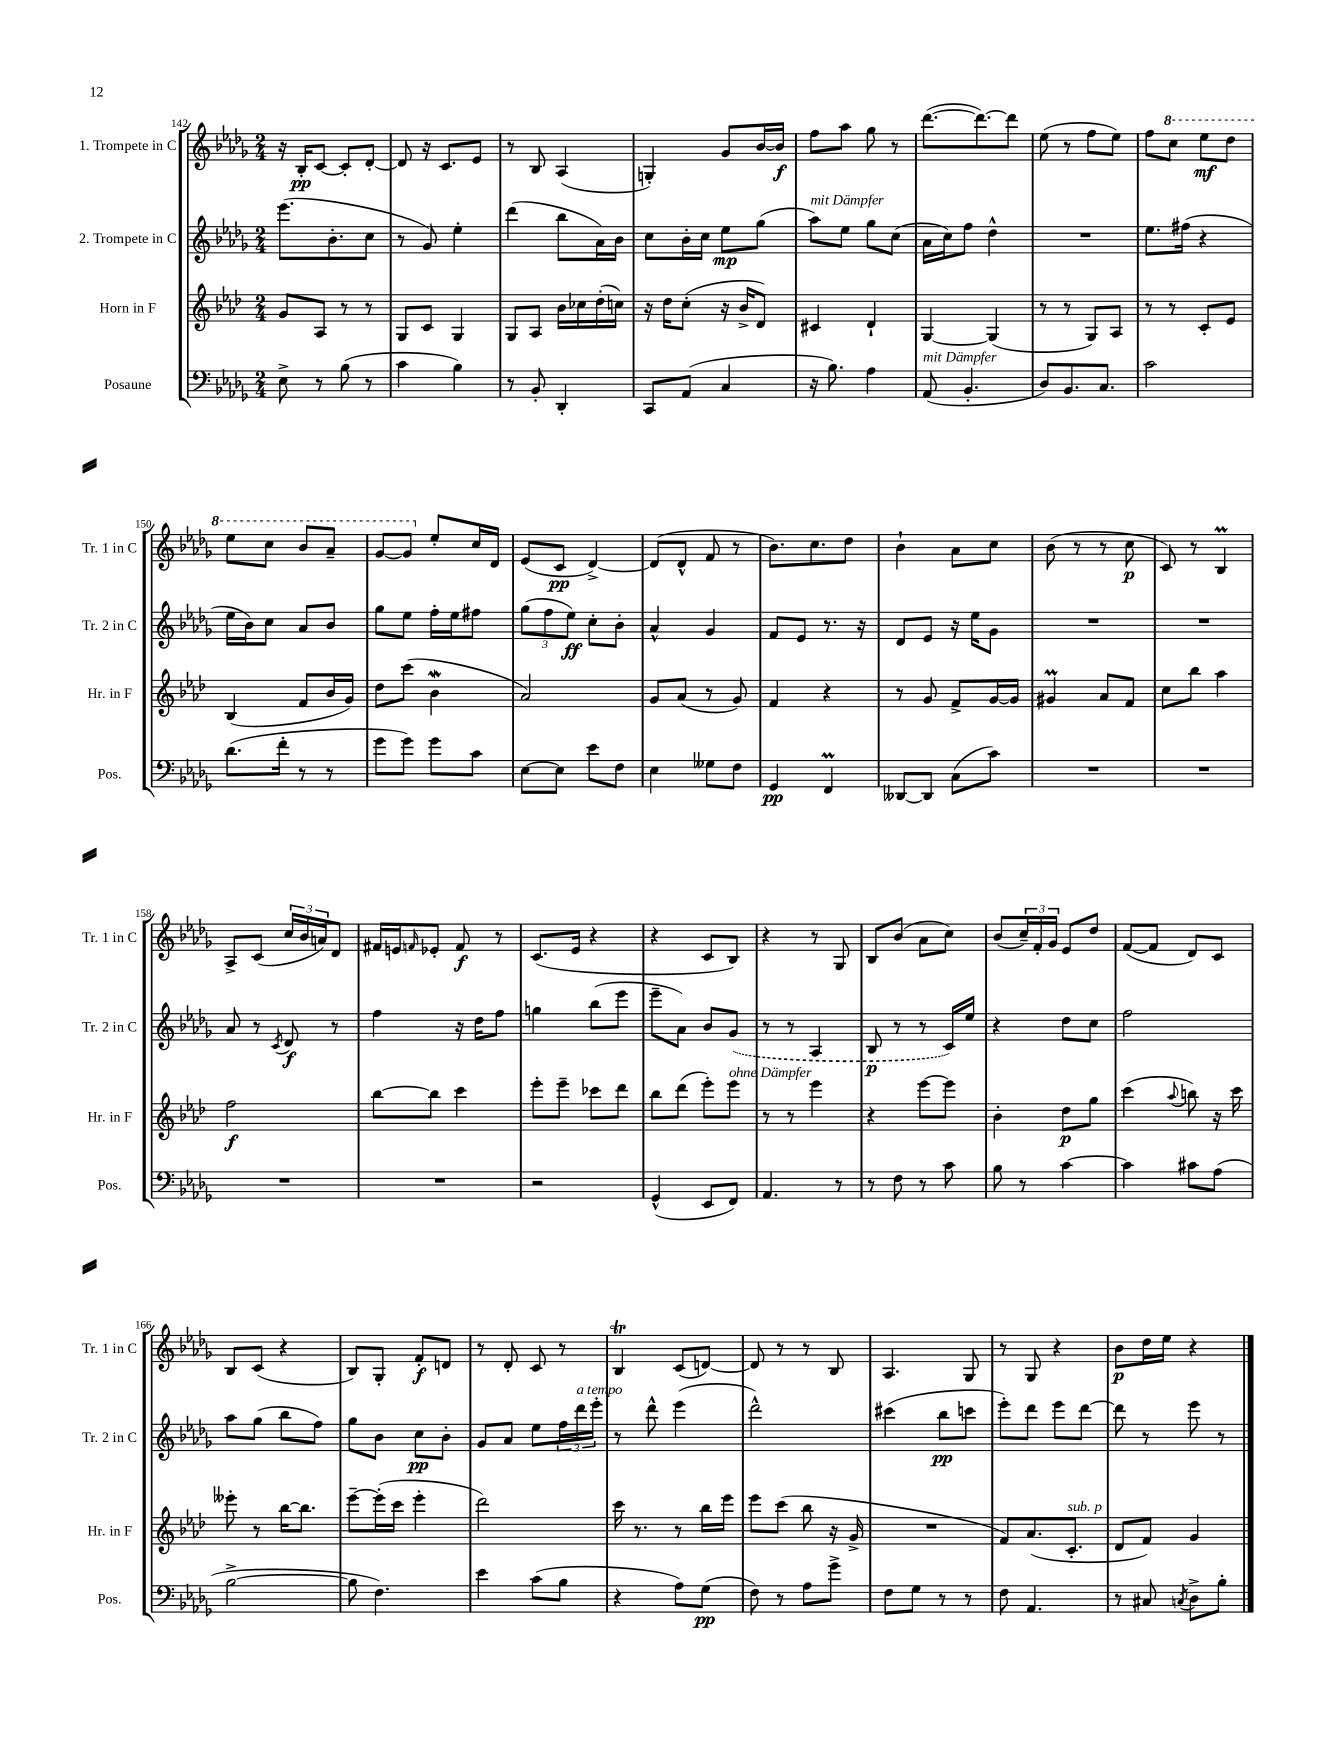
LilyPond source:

<<
\new StaffGroup <<
\new Staff = "s0" \with { instrumentName = "1. Trompete in C" shortInstrumentName = "Tr. 1 in C" } {
    \clef treble \key des \major \numericTimeSignature \time 2/4
    r16 bes16-.\pp c'8~ c'8-. des'8~-. |
    des'8 r16 c'8. ees'8 |
    r8 bes8 aes4( |
    g4-.) ges'8 bes'16~ bes'16\f |
    f''8 aes''8 ges''8 r8 |
    des'''8.~( des'''8.~) des'''8 |
    ees''8( r8 f''8 ees''8) |
    f''8 \ottava #1 c'''8 ees'''8\mf des'''8 |
    ees'''8 c'''8 bes''8 aes''8-- |
    ges''8~ ges''8 \ottava #0 ees''8-. c''16 des'16 |
    ees'8( c'8\pp des'4~->) |
    des'8( des'8-^ f'8 r8 |
    bes'8.) c''8. des''8 |
    bes'4-! aes'8 c''8 |
    bes'8( r8 r8 c''8\p |
    c'8) r8 bes4\prall |
    aes8-> c'8( \tuplet 3/2 { c''16 bes'16 a'16) } des'8 |
    fis'16 e'16 \grace { f'16 } ees'8-. f'8\f r8 |
    c'8.( ees'16 r4 |
    r4 c'8 bes8) |
    r4 r8 ges8 |
    bes8 bes'8( aes'8 c''8) |
    bes'8( \tuplet 3/2 { c''16--) f'16-. ges'16 } ees'8 des''8 |
    f'8~( f'8 des'8) c'8 |
    bes8 c'8( r4 |
    bes8) ges8-. f'8-.\f d'8 |
    r8 des'8-. c'8 r8 |
    bes4\trill c'8( d'8~) |
    d'8 r8 r8 bes8 |
    aes4. ges8 |
    r8 ges8 r4 |
    bes'8\p des''16 ees''16 r4 \bar "|." |
}
\new Staff = "s1" \with { instrumentName = "2. Trompete in C" shortInstrumentName = "Tr. 2 in C" } {
    \clef treble \key des \major \numericTimeSignature \time 2/4
    ees'''8.( bes'8.-. c''8 |
    r8 ges'8) ees''4-. |
    des'''4( bes''8 aes'16) bes'16 |
    c''8 bes'16-. c''16 ees''8\mp ges''8( |
    aes''8^\markup { \italic "mit Dämpfer" }) ees''8 ges''8 c''8( |
    aes'16 c''16) f''8 des''4-^ |
    R2 |
    ees''8. fis''16( r4 |
    ees''16 bes'16) c''8 aes'8 bes'8 |
    ges''8 ees''8 f''16-. ees''16 fis''8 |
    \tuplet 3/2 { ges''8( f''8 ees''8\ff) } c''8-. bes'8-. |
    aes'4-^ ges'4 |
    f'8 ees'8 r8. r16 |
    des'8 ees'8 r16 ees''16 ges'8 |
    R2 |
    R2 |
    aes'8 r8 \acciaccatura { c'8 } des'8\f r8 |
    f''4 r16 des''16 f''8 |
    g''4 bes''8( ees'''8 |
    ees'''8-- aes'8) bes'8 \once \slurDashed ges'8( |
    r8 r8 aes4 |
    bes8\p r8 r8 c'16) ees''16 |
    r4 des''8 c''8 |
    f''2 |
    aes''8 ges''8( bes''8 f''8) |
    ges''8 bes'8 c''8\pp bes'8-. |
    ges'8 aes'8 ees''8 \tuplet 3/2 { f''16 des'''16^\markup { \italic "a tempo" } ees'''16-. } |
    r8 des'''8-^ ees'''4( |
    des'''2-^) |
    cis'''4( bes''8\pp c'''8 |
    ees'''8-.) des'''8 ees'''8 des'''8~ |
    des'''8 r8 ees'''8 r8 \bar "|." |
}
\new Staff = "s2" \with { instrumentName = "Horn in F" shortInstrumentName = "Hr. in F" } {
    \clef treble \key aes \major \numericTimeSignature \time 2/4
    g'8 aes8 r8 r8 |
    g8 c'8 g4 |
    g8 aes8 bes'16 ces''16 des''16-.( c''16) |
    r16 des''16 c''8-.( r16 bes'16-> des'8) |
    cis'4 des'4-! |
    g4~ g4( |
    r8 r8 g8) aes8 |
    r8 r8 c'8-. ees'8 |
    bes4( f'8 bes'16 g'16) |
    des''8 c'''8( bes'4\mordent |
    aes'2) |
    g'8 aes'8( r8 g'8) |
    f'4 r4 |
    r8 g'8 f'8-> g'16~ g'16 |
    gis'4\prall aes'8 f'8 |
    c''8 bes''8 aes''4 |
    f''2\f |
    bes''8~ bes''8 c'''4 |
    ees'''8-. ees'''8-- ces'''8 des'''8 |
    bes''8 des'''8( ees'''8-.) ees'''8^\markup { \italic "ohne Dämpfer" } |
    r8 r8 ees'''4 |
    r4 ees'''8~ ees'''8 |
    bes'4-. des''8\p g''8 |
    c'''4( \appoggiatura { aes''8 } b''8) r16 c'''16 |
    eeses'''8-. r8 bes''16~ bes''8. |
    ees'''8~-- ees'''16-.( c'''16 ees'''4-. |
    des'''2) |
    c'''16 r8. r8 bes''16 ees'''16 |
    ees'''8 c'''8( bes''8 r16 g'16-> |
    R2 |
    f'8) aes'8.( c'8.-.^\markup { \italic "sub. p" } |
    des'8 f'8) g'4 \bar "|." |
}
\new Staff = "s3" \with { instrumentName = "Posaune" shortInstrumentName = "Pos." } {
    \clef bass \key des \major \numericTimeSignature \time 2/4
    ees8-> r8 bes8( r8 |
    c'4 bes4) |
    r8 bes,8-. des,4-. |
    c,8 aes,8( c4 |
    r16 bes8.) aes4 |
    aes,8^\markup { \italic "mit Dämpfer" }( bes,4.-. |
    des8) bes,8. c8. |
    c'2 |
    des'8.( f'16-. r8 r8 |
    ges'8 ges'8) ges'8 c'8 |
    ees8~ ees8 ees'8 f8 |
    ees4 geses8 f8 |
    ges,4\pp f,4\prall |
    deses,8~ deses,8 c8( c'8) |
    R2 |
    R2 |
    R2 |
    R2 |
    r2 |
    ges,4-^( ees,8 f,8) |
    aes,4. r8 |
    r8 f8 r8 c'8 |
    bes8 r8 c'4~ |
    c'4 cis'8 aes8( |
    bes2~-> |
    bes8 f4.) |
    ees'4 c'8( bes8 |
    r4 aes8) ges8\pp( |
    f8) r8 aes8 ges'8-> |
    f8 ges8 r8 r8 |
    f8 aes,4. |
    r8 cis8 \acciaccatura { c8 } des8-> bes8-. \bar "|." |
}
>>
>>
\layout { \context { \Score currentBarNumber = #142 } }
